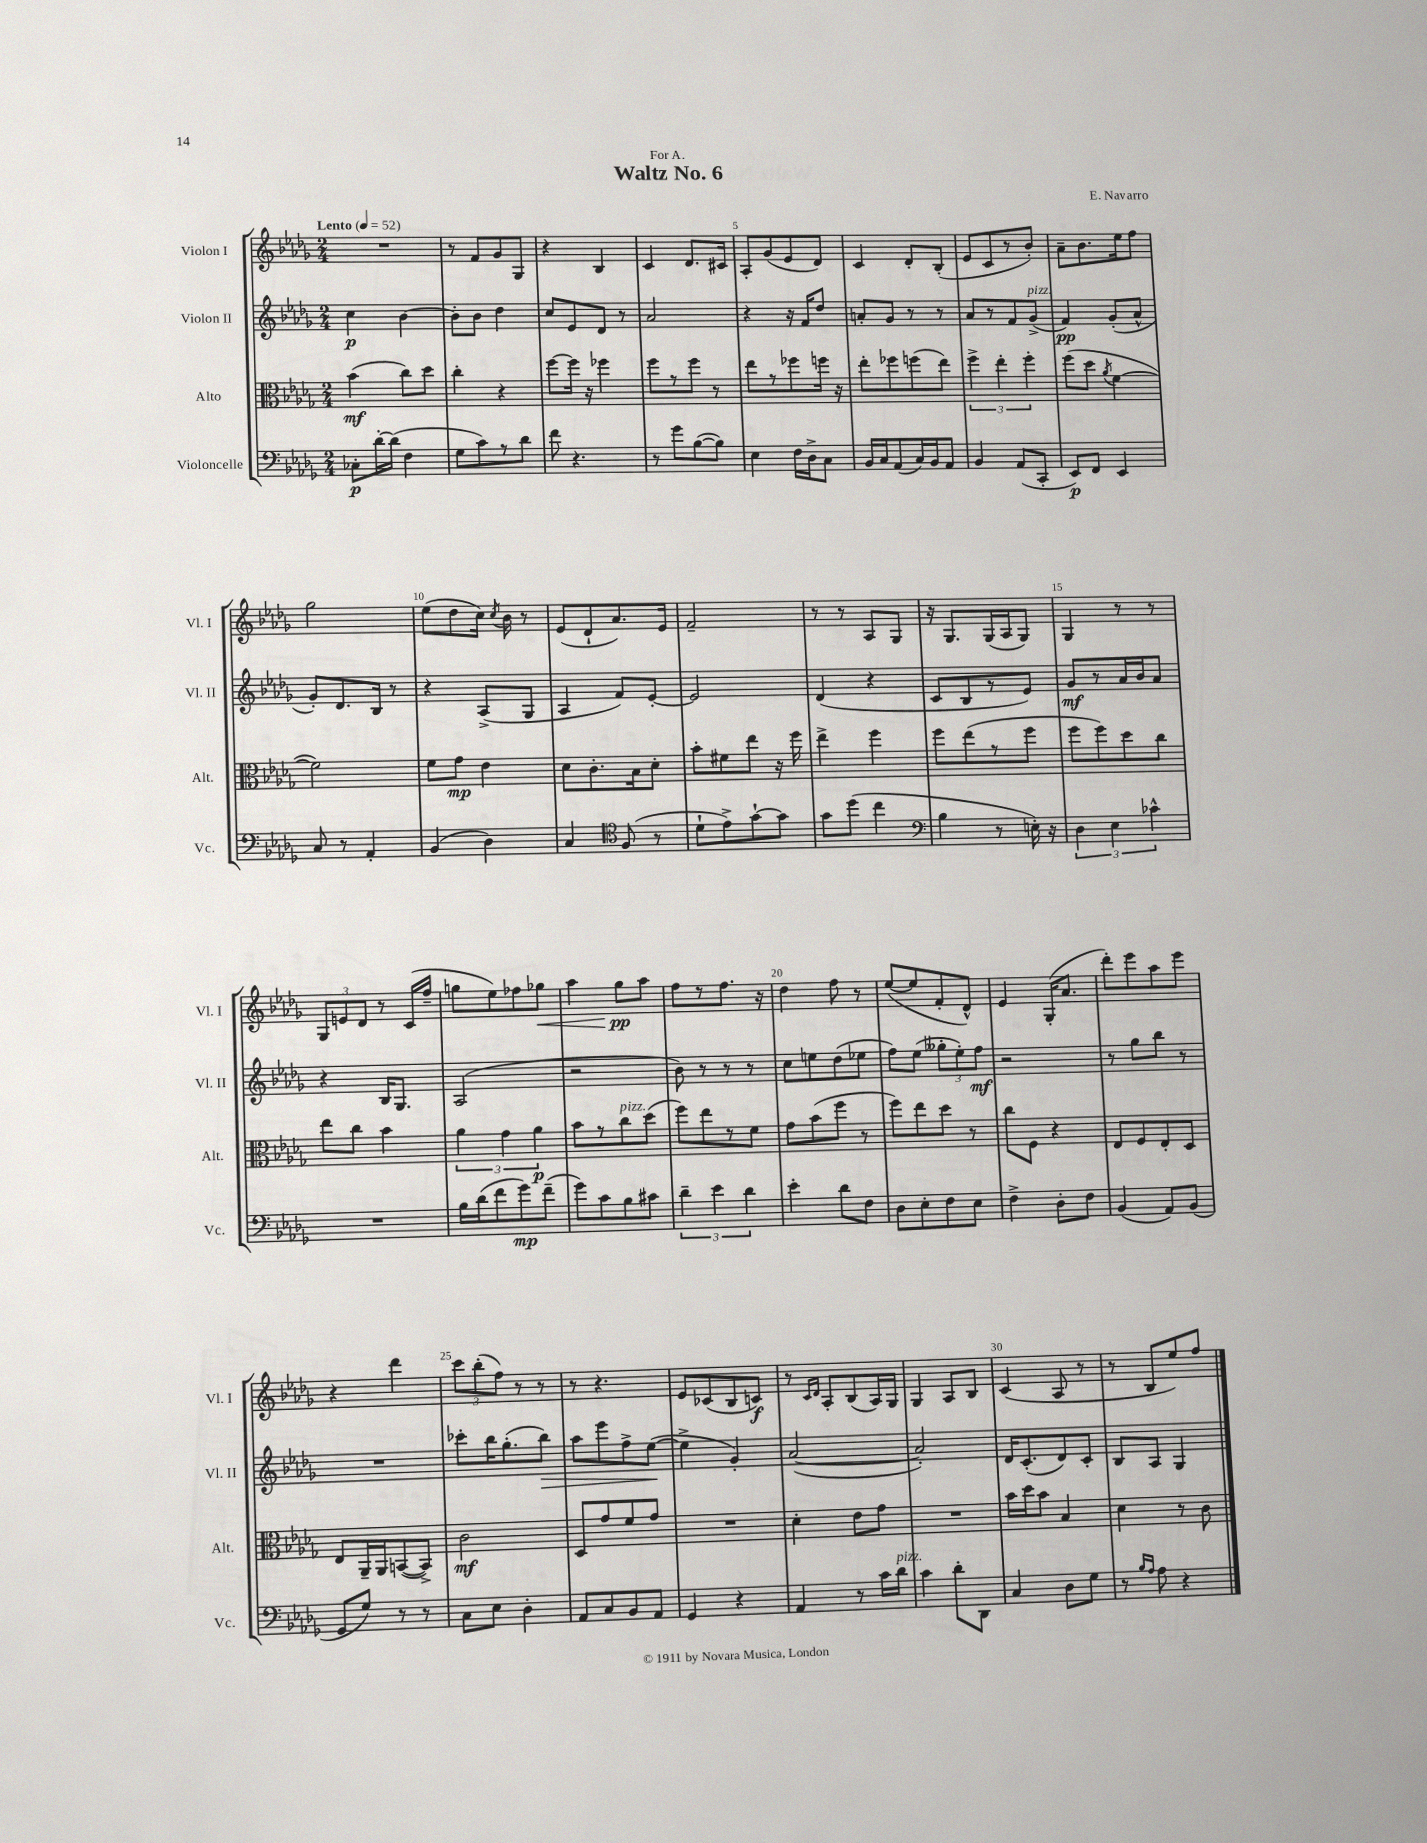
\header { title = "Waltz No. 6" composer = "E. Navarro" dedication = "For A." }
<<
\new StaffGroup <<
\new Staff = "s0" \with { instrumentName = "Violon I" shortInstrumentName = "Vl. I" } {
    \clef treble \key des \major \numericTimeSignature \time 2/4 \tempo "Lento" 4 = 52
    \autoBeamOff R2 |
    r8 f'8[ ges'8 ges8] |
    r4 bes4 |
    c'4 des'8.[ cis'16] |
    aes8[-. ges'8( ees'8 des'8]) |
    c'4 des'8[-. bes8]-.( |
    ees'8[ c'8 r8 bes'8]-.) |
    aes'8[-- bes'8. ees''16 f''8] |
    ges''2 |
    ees''8[( des''8 c''16]) \acciaccatura { c''8 } bes'16 r8 |
    ees'8[( des'8-! aes'8.) ees'16] |
    f'2-- |
    r8 r8 aes8[ ges8] |
    r16 ges8.[ ges16( aes16 ges8]) |
    ges4 r8 r8 |
    \tuplet 3/2 { ges8[ e'8 des'8] } r8 c'16[( f''16]-- |
    g''8[ ees''8) fes''8 ges''8]\< |
    aes''4 ges''8[\pp\! aes''8] |
    f''8[ r8 f''8.] r16 |
    des''4 f''8 r8 |
    ees''8[~( ees''8 f'8-. des'8]-^) |
    ees'4 ges16[-.( aes'8.] |
    des'''8[-.) ees'''8 aes''8 ees'''8] |
    r4 des'''4 |
    \tuplet 3/2 { c'''8[ bes''8-.( f''8]) } r8 r8 |
    r8 r4. |
    ees'8[ ces'8( bes8 c'8]\f) |
    r8 \grace { c'16[ des'16] } aes8[-. bes8( aes16) ges16] |
    ges4 aes8[ bes8] |
    c'4( aes8 r8 |
    r8 bes8[ ees''8) f''8] \bar "|." |
}
\new Staff = "s1" \with { instrumentName = "Violon II" shortInstrumentName = "Vl. II" } {
    \clef treble \key des \major \numericTimeSignature \time 2/4
    \autoBeamOff c''4\p bes'4~ |
    bes'8[-. bes'8] des''4 |
    c''8[ ees'8 des'8] r8 |
    aes'2 |
    r4 r16 f'16[ des''8] |
    a'8[-. ges'8] r8 r8 |
    aes'8[ r8 f'8 ges'8]->^\markup { \italic "pizz." }( |
    f'4\pp) ges'8[-.( aes'8]-^ |
    ges'8[-.) des'8. bes16] r8 |
    r4 aes8[->( ges8] |
    aes4 f'8[) ees'8]~-. |
    ees'2 |
    des'4( r4 |
    c'8[ bes8 r8 ees'8]) |
    ges'8[\mf r8 aes'16 bes'16 aes'8] |
    r4 bes16[ ges8.] |
    aes2( |
    r2 |
    bes'8) r8 r8 r8 |
    c''8[ e''8 des''8( ees''8] |
    f''8[) ees''8]( \tuplet 3/2 { geses''8[-. ees''8-.) f''8]\mf } |
    r2 |
    r8 ges''8[ bes''8] r8 |
    R2 |
    ces'''8[-. bes''16 ges''8.-.( bes''8]\>) |
    aes''8[ ees'''8 f''8-> ees''8]~\!( |
    ees''4-> ges'4-.) |
    aes'2~( |
    aes'2-.) |
    des'16[ c'8.-.( des'8) c'8]-. |
    bes8[ aes8] ges4 \bar "|." |
}
\new Staff = "s2" \with { instrumentName = "Alto" shortInstrumentName = "Alt." } {
    \clef alto \key des \major \numericTimeSignature \time 2/4
    \autoBeamOff bes'4\mf( c''8[) des''8] |
    c''4-. r4 |
    f''8[~ f''16] r16 fes''4 |
    f''8[ r8 f''8] r8 |
    ees''8[ r8 fes''8 f''16] r16 |
    ees''8[-. fes''8 f''8( ees''8]) |
    \tuplet 3/2 { f''4-> ees''4-. f''4-. } |
    f''8[( des''8] \acciaccatura { aes'8 } f'4~ |
    f'2) |
    f'8[ ges'8]\mp ees'4 |
    des'8[ c'8.-. bes16 des'8]-. |
    bes'8[-. fis'8 ees''8] r16 f''16 |
    ees''4-> f''4 |
    f''8[ ees''8( r8 f''8] |
    f''8[ f''8) des''8 c''8] |
    ees''8[ c''8] bes'4 |
    \tuplet 3/2 { aes'4 ges'4 aes'4\p } |
    bes'8[ r8 c''8^\markup { \italic "pizz." } des''8]( |
    f''8[) ees''8 r8 f'8] |
    ges'8[ bes'8( f''8] r8 |
    f''8[) ees''8 des''8] r8 |
    c''8[ f8] r4 |
    ees8[ f8 ees8-. des8] |
    ees8[ aes,16-- aes,16 b,8~( b,8]->) |
    c'2\mf |
    des8[ ges'8 f'8 ges'8] |
    R2 |
    des'4-. ees'8[ ges'8] |
    R2 |
    bes'16[ des''16 bes'8] bes4 |
    des'4 r8 c'8 \bar "|." |
}
\new Staff = "s3" \with { instrumentName = "Violoncelle" shortInstrumentName = "Vc." } {
    \clef bass \key des \major \numericTimeSignature \time 2/4
    \autoBeamOff ces8[-.\p des'16~-. des'16]( f4 |
    ges8[ c'8) r8 des'8] |
    f'8 r4. |
    r8 ges'8[ bes8~( bes8]) |
    ees4 f16[ des16-> c8] |
    bes,16[ c16 aes,8( c16) bes,16 aes,8] |
    bes,4 aes,8[( c,8]-. |
    ees,8[\p) f,8] ees,4 |
    c8 r8 aes,4-. |
    bes,4( des4) |
    c4 \clef tenor f8( r8 |
    des'8[-! ees'8->) ges'8~-! ges'8] |
    ges'8[ des''8]( c''4 |
    \clef bass bes4 r8 e16-.) r16 |
    \tuplet 3/2 { des4 ees4 ces'4-^ } |
    R2 |
    bes16[ des'16( f'8 ges'8\mp) f'8]--( |
    ges'8[) c'8 bes8 cis'8] |
    \tuplet 3/2 { des'4-- ees'4 des'4 } |
    ees'4-. des'8[ f8] |
    des8[ ees8-. f8 ees8] |
    f4-> des8[-. f8] |
    bes,4( aes,8[) bes,8]( |
    ges,8[ ges8]) r8 r8 |
    c8[ ees8] des4-. |
    aes,8[ c8 bes,8 aes,8] |
    ges,4 r4 |
    aes,4 r8 c'16[ des'16]^\markup { \italic "pizz." } |
    c'4 des'8[-. des,8] |
    c4 des8[ ges8] |
    r8 \grace { bes16[ aes16] } aes8 r4 \bar "|." |
}
>>
>>
\layout { \context { \Score \override BarNumber.break-visibility = ##(#f #t #t) barNumberVisibility = #(every-nth-bar-number-visible 5) } }
